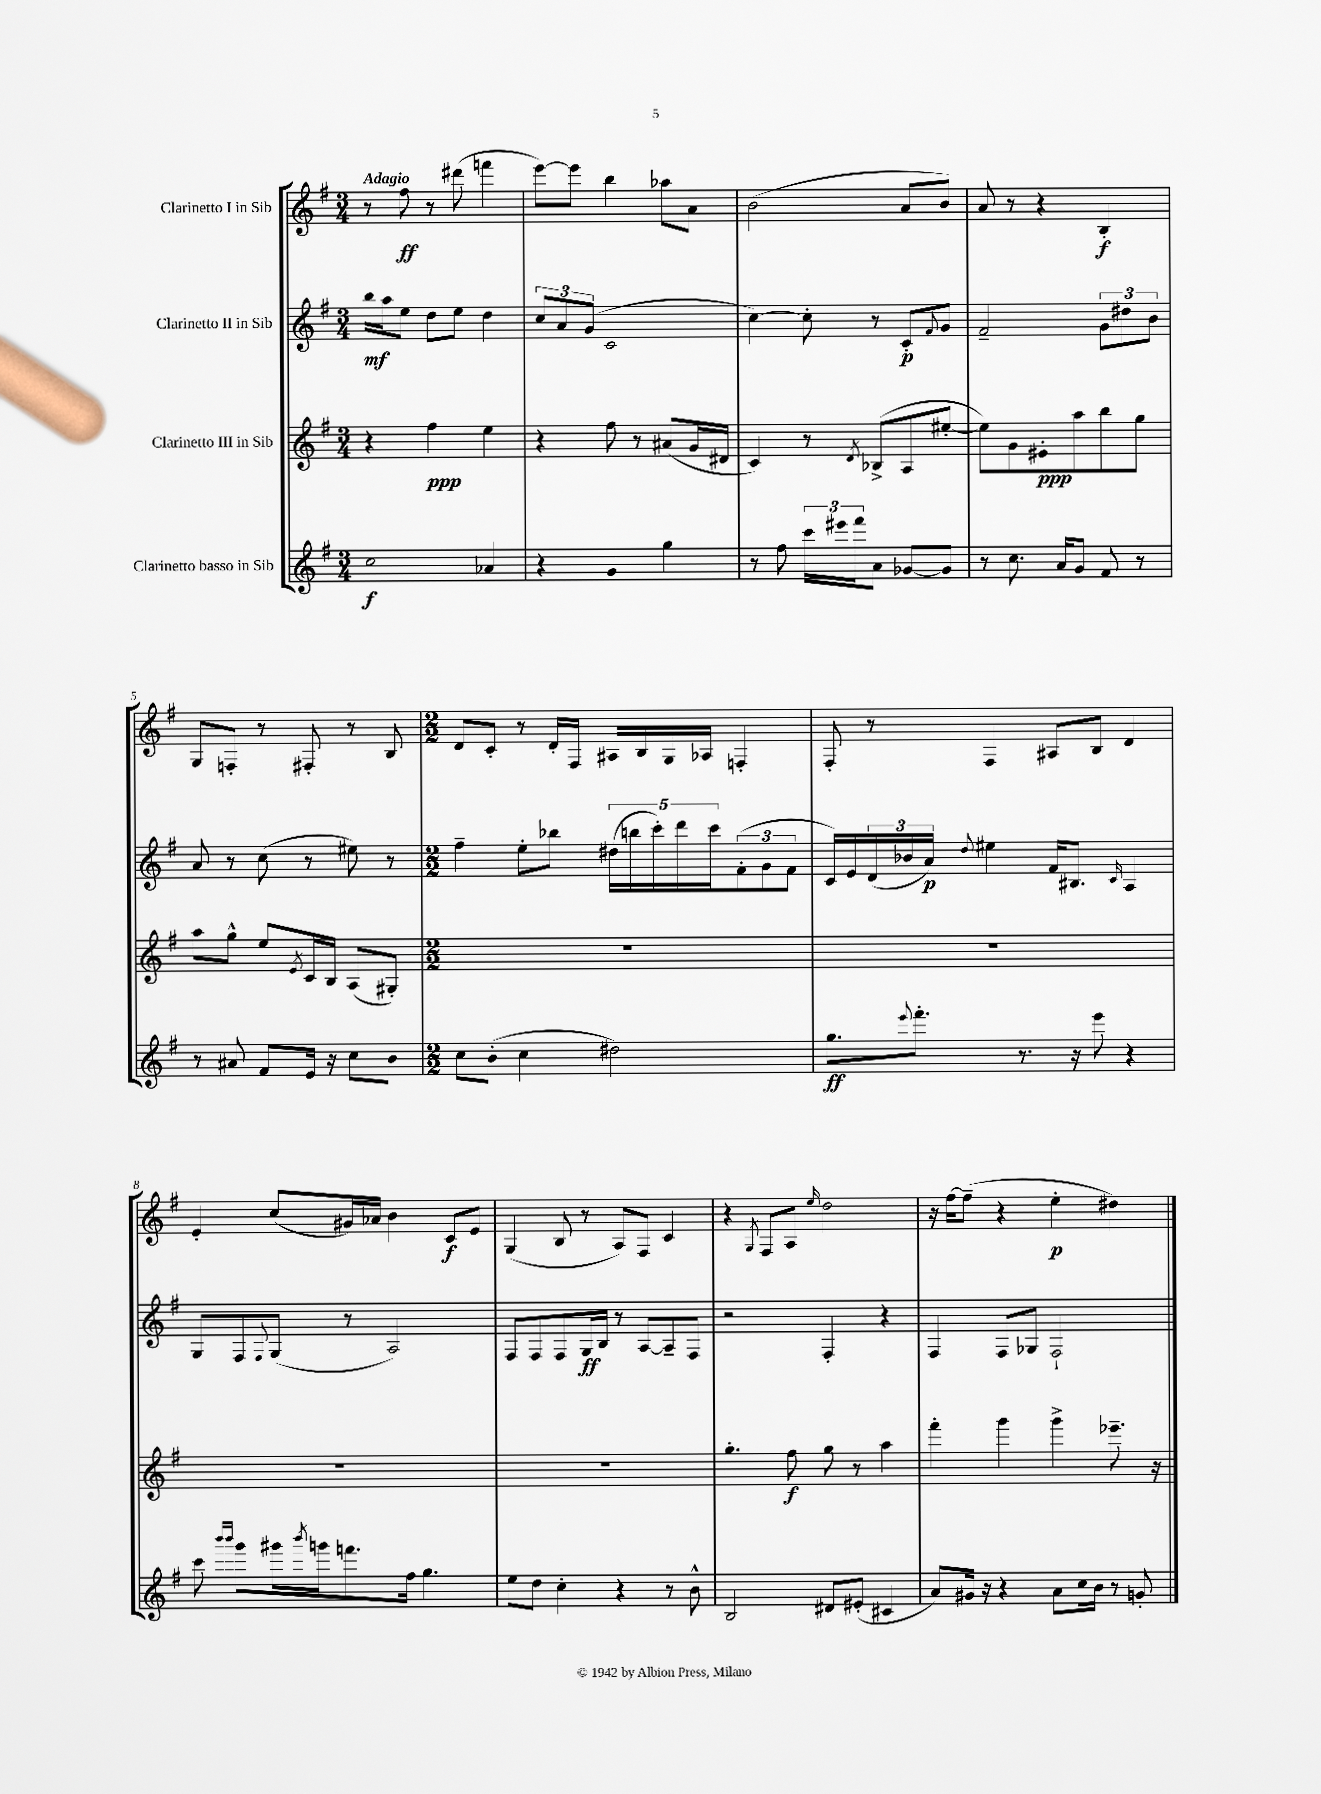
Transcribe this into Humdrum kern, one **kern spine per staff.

**kern	**kern	**kern	**kern
*staff4	*staff3	*staff2	*staff1
*clefG2	*clefG2	*clefG2	*clefG2
*k[f#]	*k[f#]	*k[f#]	*k[f#]
*M3/4	*M3/4	*M3/4	*M3/4
2cc	4r	16bb	8r
.	.	16aa	.
.	.	8ee	8ff#
.	4ff#	8dd	8r
.	.	8ee	(8ddd#
4a-	4ee	4dd	4fff
=	=	=	=
4r	4r	12cc	[8eee)
.	.	12a	.
.	.	.	8eee]
.	.	(12g	.
4g	8ff#	2c	4bb
.	8r	.	.
4gg	(8a#	.	8aa-
.	16g	.	8a
.	16d#	.	.
=	=	=	=
8r	4c)	[4cc)	(2b
8ff#	.	.	.
24ccc	8r	8cc']	.
24eee#	.	.	.
24fff#	.	.	.
.	8qd	.	.
8a	(8B-^	8r	.
[8g-	8A	8c'	8a
.	.	8qqf#	.
8g-]	[8ee#'	8g	8b)
=	=	=	=
8r	8ee#])	2f#~	8a
8.cc	8g	.	8r
.	8e#'	.	4r
16a	.	.	.
8g	8aa	.	.
8f#	8bb	12g	4B'
.	.	12dd#	.
8r	8gg	.	.
.	.	12b	.
=	=	=	=
8r	8aa	8a	8G
8a#	8gg^^	8r	8F'
8f#	8ee	(8cc	8r
.	8qe	.	.
16e	16c	8r	8F#'
16r	16B	.	.
8cc	(8A	8ee#)	8r
8b	8G#')	8r	8B
=	=	=	=
*M2/2	*M2/2	*M2/2	*M2/2
8cc	1r	4ff#~	8d
(8b'	.	.	8c'
4cc	.	8ee'	8r
.	.	8bb-	16d'
.	.	.	16F#
2dd#)	.	(20dd#	16A#
.	.	20bb	.
.	.	.	16B
.	.	20ccc')	.
.	.	.	16G
.	.	20ddd	.
.	.	.	16A-
.	.	20ccc	.
.	.	(12f#'	4F'
.	.	12g	.
.	.	12f#	.
=	=	=	=
8.gg	1r	16c)	8F#'
.	.	16e	.
.	.	(24d	8r
.	.	24b-	.
8qqeee	.	.	.
8.fff#'	.	.	.
.	.	24a)	.
.	.	8qqdd	.
.	.	4ee#	4F#
8.r	.	.	.
.	.	16f#	8A#
16r	.	8.B#	.
8eee	.	.	8B
.	.	16qqc	.
4r	.	4A	4d
=	=	=	=
8ccc	1r	8G	4e'
16qqbbb	.	.	.
16qqbbb	.	.	.
8ggg	.	8F#	.
.	.	8qqF#	.
16ggg#	.	(8G	(8cc
8qbbb	.	.	.
16ggg	.	.	.
8.fff	.	8r	16g#)
.	.	.	16a-
.	.	2A)	4b
16ff#	.	.	.
4.gg	.	.	.
.	.	.	8c
.	.	.	8e
=	=	=	=
8ee	1r	8F#	(4G
8dd	.	8F#	.
4cc'	.	8F#	8B
.	.	16G	8r
.	.	16B	.
4r	.	8r	8A)
.	.	[8A	8F#
8r	.	8A~]	4c
8b^^	.	8F#	.
=	=	=	=
2B	4.gg'	2r	4r
.	.	.	8qG
.	.	.	8F#
.	8ff#	.	8A
.	.	.	16qqee
8d#	8gg	4F#'	2dd
(8e#'	8r	.	.
4c#	4aa	4r	.
=	=	=	=
8a)	4fff#'	4F#	16r
.	.	.	[16ff#
16g#	.	.	(8ff#~]
16r	.	.	.
4r	4ggg	8F#	4r
.	.	8G-	.
8a	4ggg^	2F#`	4ee'
16cc	.	.	.
16b	.	.	.
8r	8.eee-~	.	4dd#)
8g'	.	.	.
.	16r	.	.
==	==	==	==
*-	*-	*-	*-
